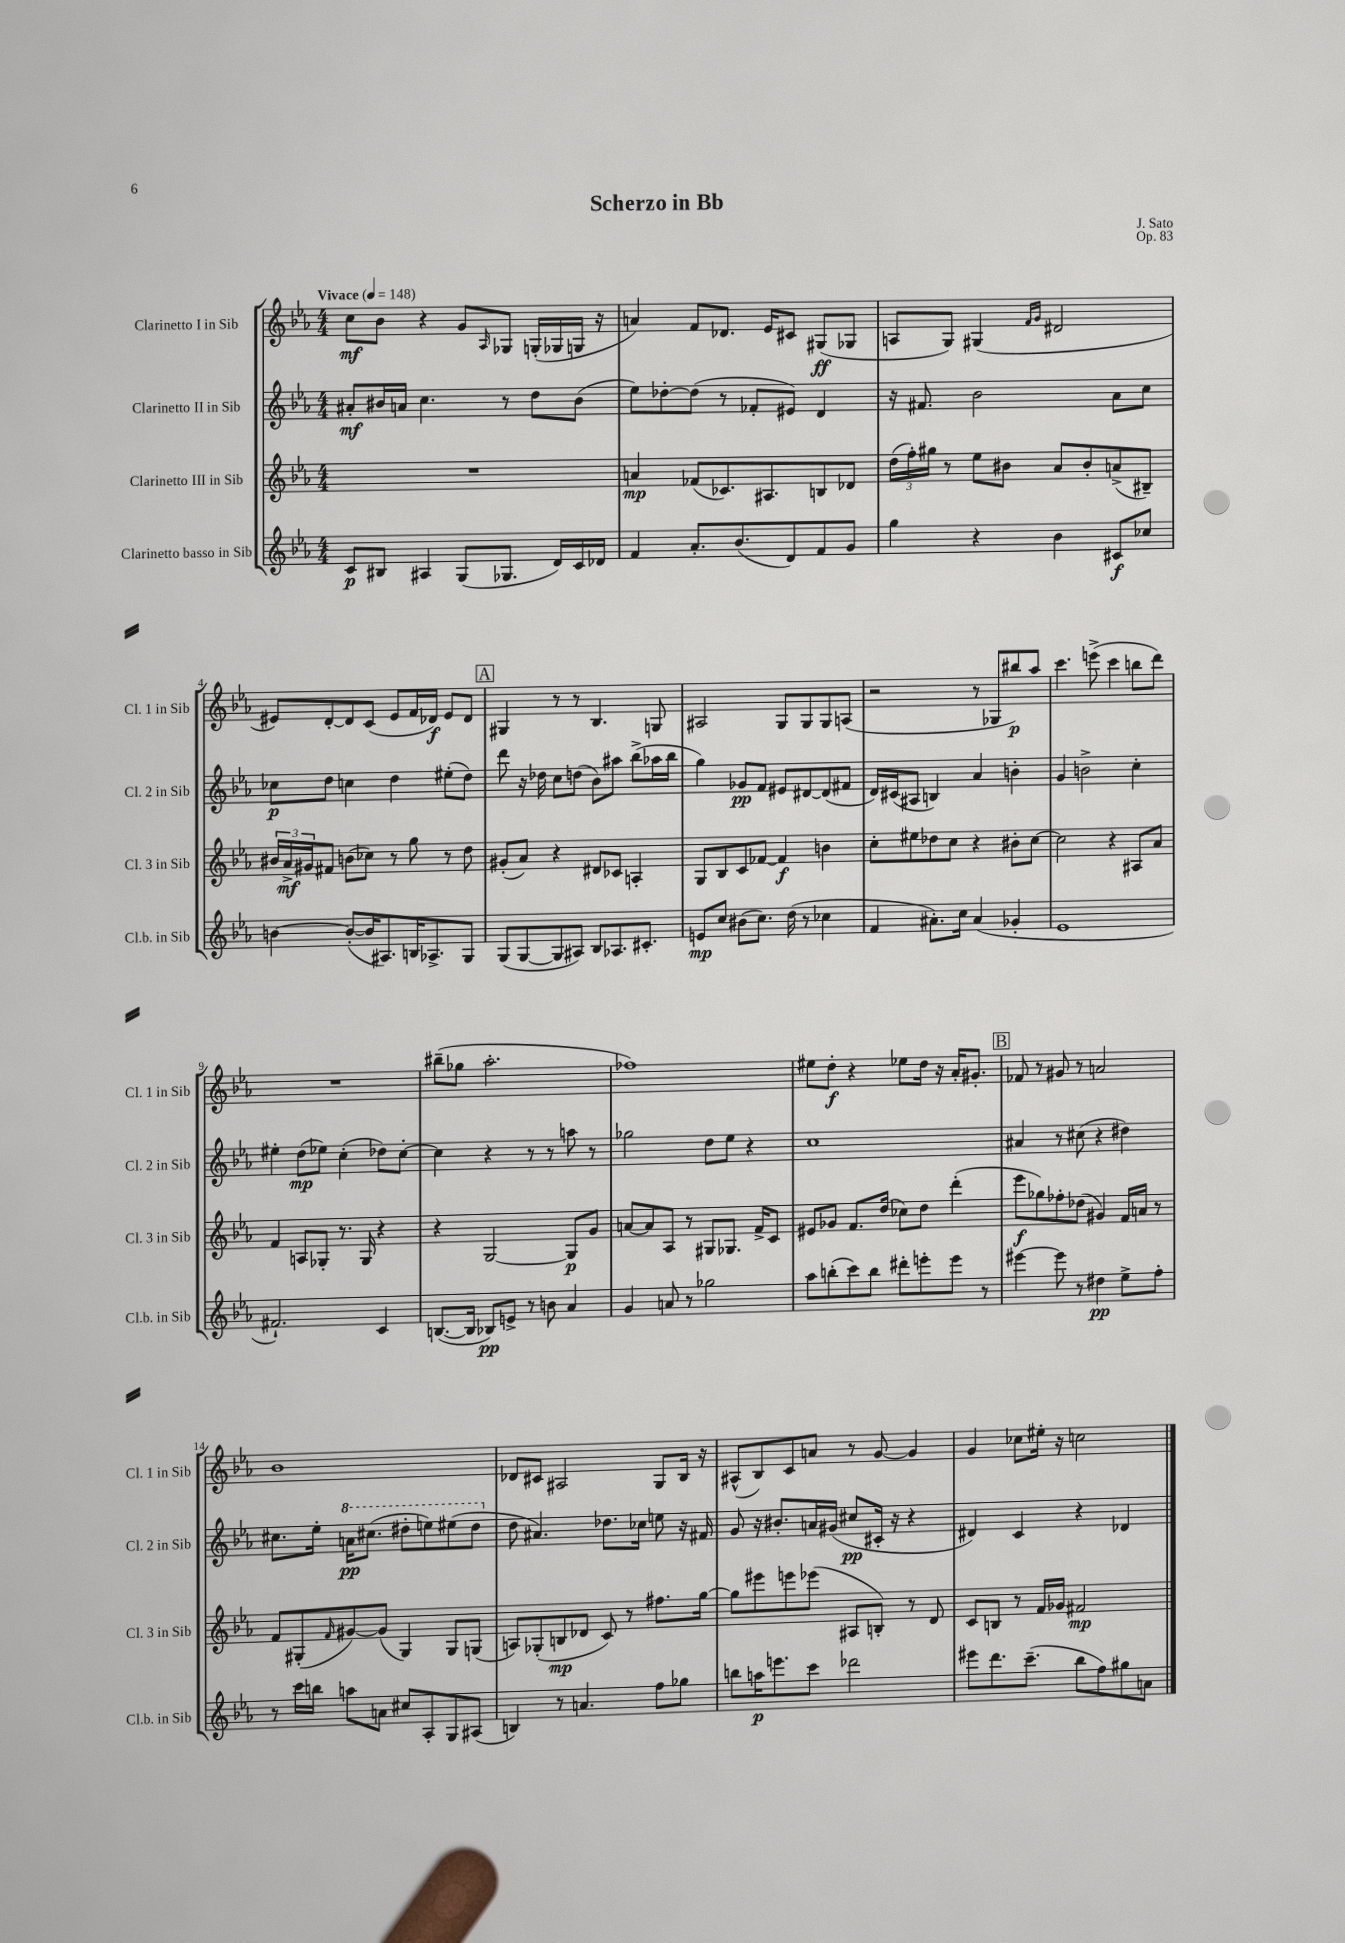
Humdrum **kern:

**kern	**kern	**kern	**kern
*staff4	*staff3	*staff2	*staff1
*clefG2	*clefG2	*clefG2	*clefG2
*k[b-e-a-]	*k[b-e-a-]	*k[b-e-a-]	*k[b-e-a-]
*M4/4	*M4/4	*M4/4	*M4/4
*MM148	*MM148	*MM148	*MM148
8c/L	1r	8a#'/L	8cc\L
8B#/J	.	16b#/L	8b-\J
.	.	16a/JJ	.
4A#/	.	4.cc\	4r
(8G/L	.	.	8g/L
.	.	.	16qqA-/
8.G-/J	.	8r	8G-/J
.	.	8dd\L	(16G'/LL
16d/LL)	.	.	16G-/
16c/	.	(8b#\J	16G/JJ
16d-/JJ	.	.	16r
=	=	=	=
4f/	4a/	8ee-\L)	4a/)
.	.	[8dd-'\	.
8.a-'/L	(8f-/L	(8dd-\]J	8f/L
.	8.c-/)	8r	8.d-/J
(8.b-/	.	.	.
.	.	8f-'/L	.
.	8.A#/	.	16e-/LK
8d/)	.	8e#/J)	8c#/J
8f/	8B/	4d/	(8G#/L
8g/J	8d-/J	.	8G-/J
=	=	=	=
4gg\	(24dd\LL	16r	8A/L
.	24ff'\)	.	.
.	.	8.f#/	.
.	24gg#\JJ	.	.
.	8r	.	8G/J)
4r	8ee-\L	2b-\	(4G#/
.	8b#\J	.	.
.	.	.	16qqf/LL
.	.	.	16qqg/JJ
4b-\	8a-/L	.	2d#/
.	8b#'/	.	.
8c#/L	(8a^/	8a-\L	.
8cc-/J	8B#~/J)	8cc\J	.
=	=	=	=
[4b\	24b#/LL	8cc-\L	8e#/L)
.	24a-^/	.	.
.	24g#/J	.	.
.	8f#/J	8dd\J	[8d'/
(8b'/_L	(8b\L	4cc\	8d/]
16b/]K	8cc-\J)	.	(8c/J
8.A#/)	.	.	.
.	8r	4dd\	8e#/L
16B/K	8gg\	.	16f/L
8.A-^/	.	.	16d-/JJ)
.	8r	(8ee#'\L	8e#/L
8G/J	8dd\	8dd\J)	8d-/J
=	=	=	=
(8G/L	(8g#'/L	8ddd\	4G#/
[8G/	8a-/J)	16r	.
.	.	16dd-\	.
8G/]	4r	8cc\L	8r
8A#/J)	.	(8dd\J	8r
8B-/L	8d#/L	8b-\L)	4.B-/
8.A-/	8c-/J	8aa#\J	.
.	4A'/	(8bb-^\L	.
8.c#'/J	.	.	.
.	.	16aa-\L	8G/
.	.	16bb-\JJ	.
=	=	=	=
8e/L	8G/L	4gg\)	2A#/
8cc/J	8B-/	.	.
(8b#\L	8c/	8g-/L	.
8.cc\J)	[8f-/J	8f/J	.
.	4f-/]	8e#/L	8G/L
(16dd\	.	.	.
8r	.	[8d#/	8G/
4cc-\	4b\	(8d#/]	8G/
.	.	8f#/J	(8A/J
=	=	=	=
4f/	8cc'\L	16d/LL)	2r
.	.	(16c#/J	.
.	8ee#\	8A#/J	.
8.a#'\L)	8dd-\	4B/)	.
.	8cc\J	.	.
16cc\Jk	.	.	.
(4a#/	4r	4a-/	8r
.	.	.	8G-/L
4g-'/	8b#'\L	4b'\	8bb#/)
.	[8cc\J	.	8aa-/J
=	=	=	=
1e-	2cc\]	4g/	4.ccc\
.	.	2b^\	.
.	.	.	(8eee^\
.	4r	.	4ccc\
.	8A#/L	4cc'\	8bb\L
.	8a-/J	.	8ddd\J)
=	=	=	=
2.f#`/)	4f/	4ee#'\	1r
.	8A/L	(8dd\L	.
.	8G-'/J	8ee-\J)	.
.	8.r	(4cc'\	.
.	16G-/	.	.
4c/	4r	8dd-\L)	.
.	.	[8cc'\J	.
=	=	=	=
([8.B/L	4r	4cc\]	(8bb#~\L
.	.	.	8gg-\J
16B/]Jk	.	.	.
8B-/L)	[2G/	4r	2.aa-'\
8e^/J	.	.	.
8r	.	8r	.
8b\	.	8r	.
4a-/	8G/]L	8aa\	.
.	8g/J	8r	.
=	=	=	=
4g/	[8a/L	2gg-\	1ff-)
.	8a/]	.	.
8a/	8A-/J	.	.
8r	8r	.	.
2gg-\	8G#/L	8dd\L	.
.	8.G-/J	8ee-\J	.
.	.	4r	.
.	16f^/LK	.	.
.	8c/J	.	.
=	=	=	=
8aa-\L	8e#/L	1cc	8ee#\L
(8bb'\	8g-/J	.	8dd'\J
8ccc\)	8.f/L	.	4r
8bb\J	.	.	.
.	(16dd/Jk	.	.
8ddd#'\L	8cc-\L)	.	8ee-\L
8eee'\	8dd\J	.	16dd\Jk
.	.	.	16r
8eee\J	(4ddd'\	.	16a-'/LK
.	.	.	8.g#'/J
8r	.	.	.
=	=	=	=
[4eee#\	8eee-\L	4a#/	8f-/
.	8gg-\)	.	8r
8eee#\]	8ff-'\	8r	8g#/
8r	(8dd-\J	(8cc#\	8r
4dd#\	4g#/)	4r	2a/
8ee-^\L	16f/LL	4dd#\)	.
.	16a/JJ	.	.
8ff'\J	8r	.	.
=	=	=	=
8r	8f/L	8.cc#\L	1b-
16ccc\LL	(8G#'/	.	.
16bb\JJ	.	16ee-'\Jk	.
.	16qqf/	.	.
8aa\L	[8g#/)	16aa\LK	.
.	.	(8.ccc#\J	.
8a\J	(8g#/]J	.	.
8cc#/L	4G#/)	8ddd#'\L	.
8A-'/	.	8eee\)	.
8G/	8G#/L	(8eee#\	.
(8A#/J	(8G/J	8ddd#\J	.
=	=	=	=
4B/)	8A/L)	8dd\	8d-/L
.	(8G-'/	4.a#/)	8c#/J
8r	8B/	.	2A#/
4.a/	8d-/J	.	.
.	8c/)	8.dd-\L	.
.	8r	.	.
.	.	16cc-\Jk	.
8ff\L	8.ff#\L	8ee\	8G/L
8gg-\J	.	16r	16B-/Jk
.	[16gg\Jk	16f#/	16r
=	=	=	=
8bb\L	8gg\]L	8g/	(8A#^^/L
16aa\K	8eee#\	16r	8B-/)
8.eee\	.	8.b#'/L	.
.	8eee\	.	8c/
8ccc\J	(8eee-\J	16a/L	8a/J
.	.	(16g#/JJ	.
2ddd-\	8A#/L	8cc#/L	8r
.	8B'/J)	16c#'/Jk	[8g/
.	.	16r	.
.	8r	4r	4g/]
.	8d/	.	.
=	=	=	=
8eee#\L	8c/L	4d#/)	4g/
8.ddd\	8B/J	.	.
.	8r	4c/	8cc-\L
(8.ccc~\J	.	.	.
.	16f/LL	.	16ee#'\Jk
.	16g-/JJ	.	16r
8bb-\L	2f#/	4r	2cc\
8ff\)	.	.	.
8gg#\	.	4d-/	.
8a\J	.	.	.
==	==	==	==
*-	*-	*-	*-
